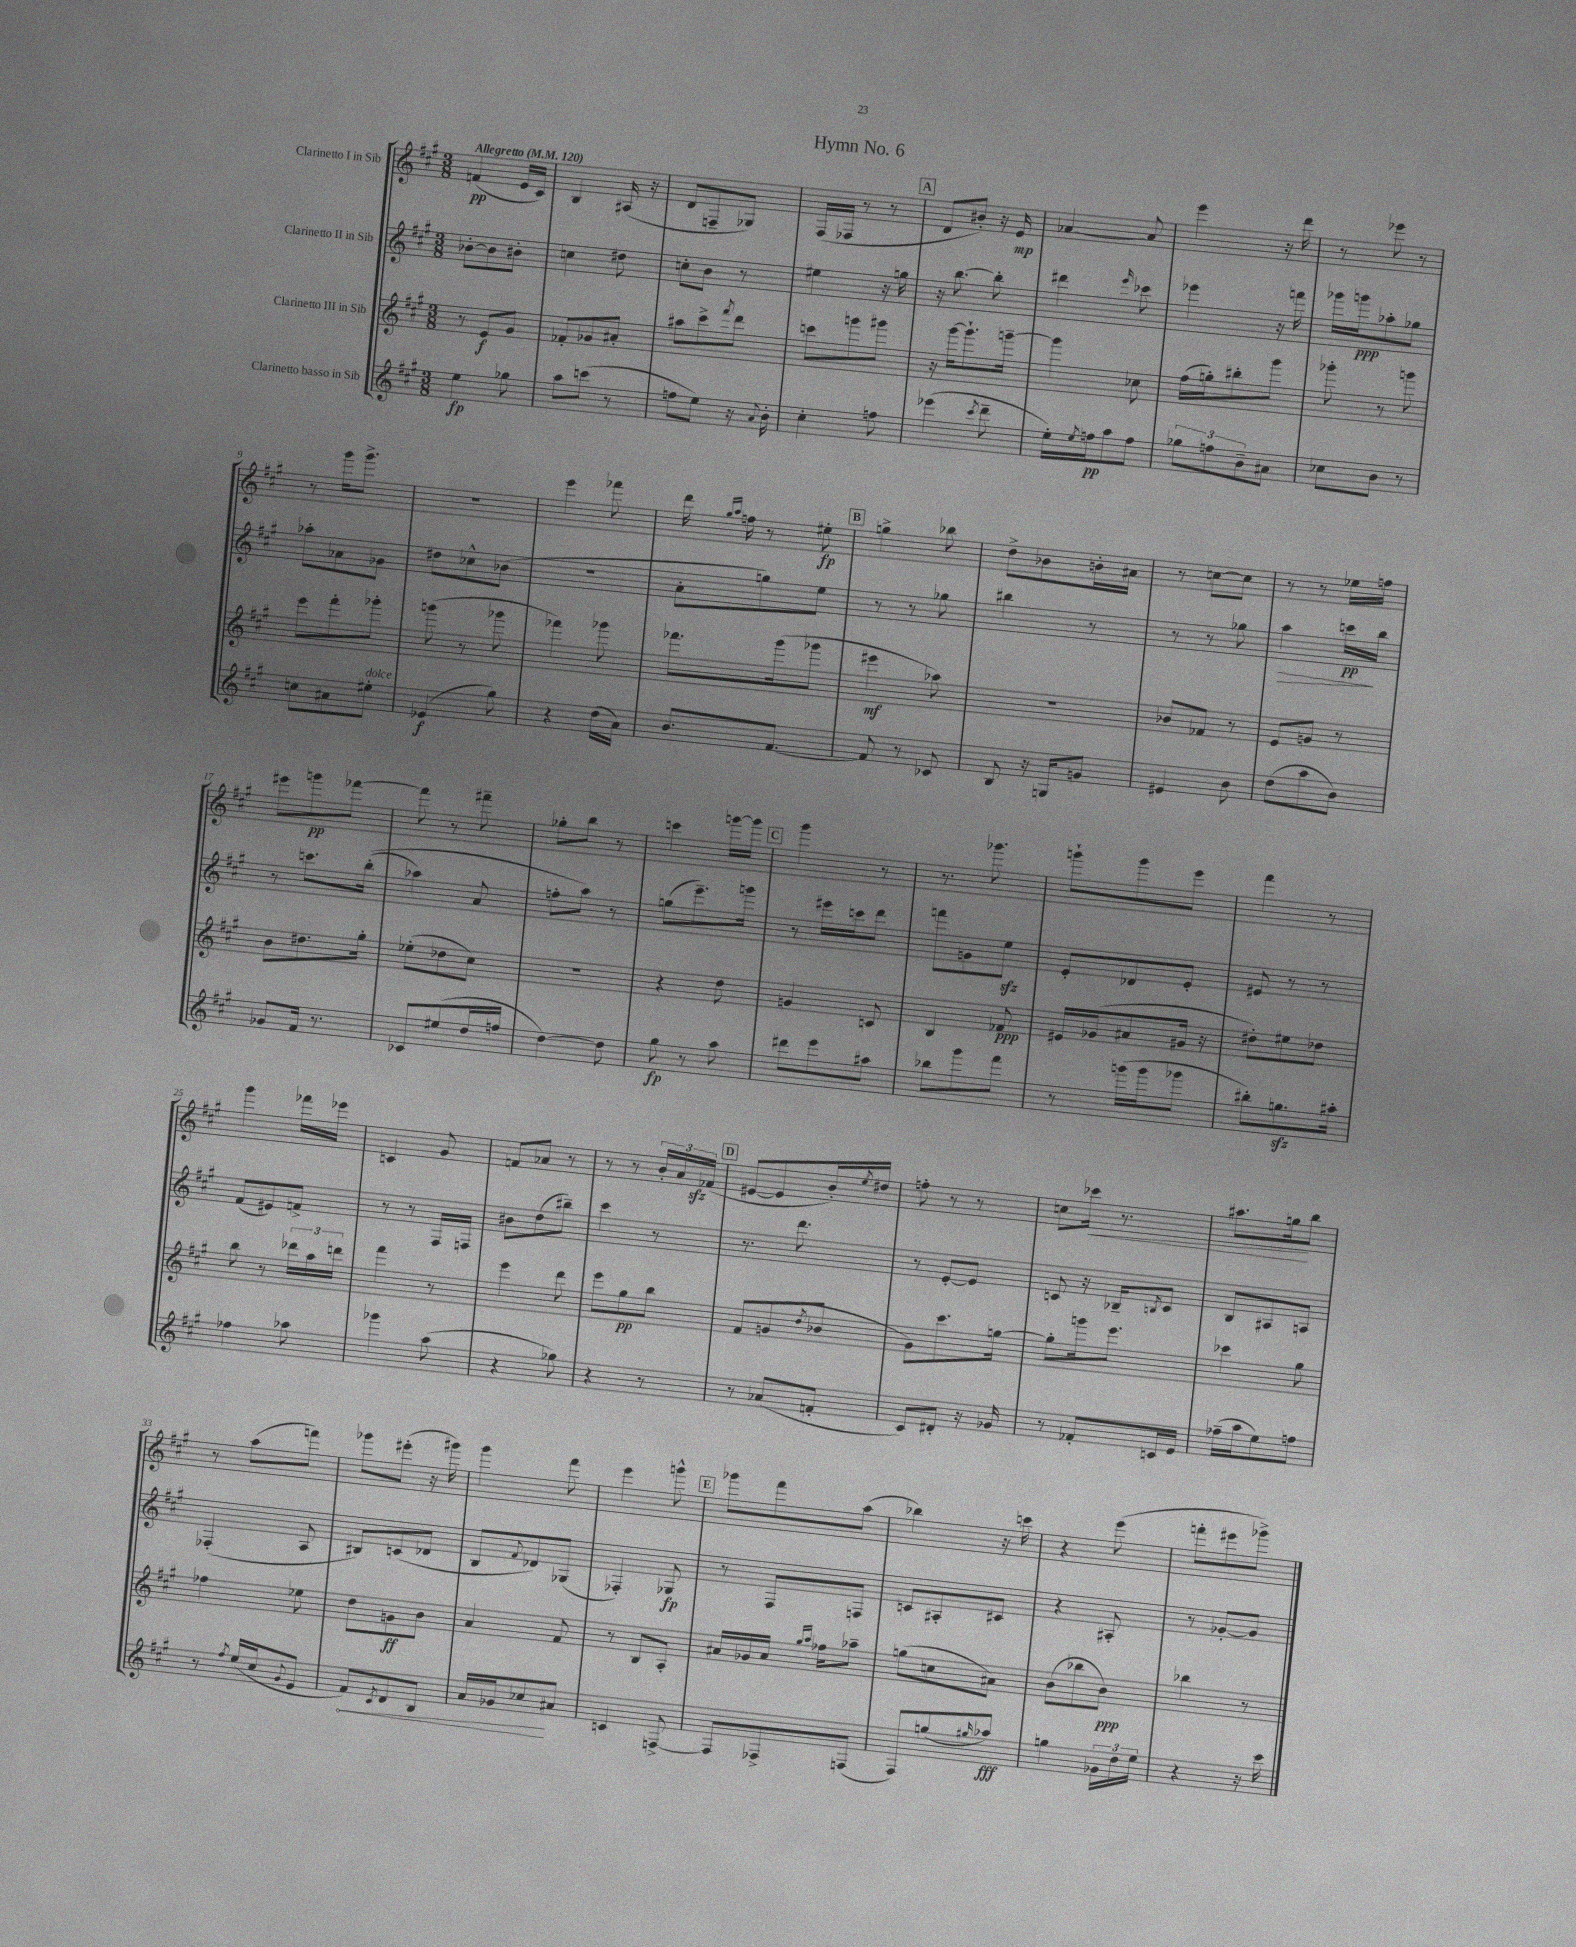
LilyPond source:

\header { title = "Hymn No. 6" }
<<
\new StaffGroup <<
\new Staff = "s0" \with { instrumentName = "Clarinetto I in Sib" } {
    \clef treble \key a \major \numericTimeSignature \time 3/8 \tempo "Allegretto" 4 = 120
    f'4\pp( e'16 cis'16) |
    b4 ais16( r16 |
    d'8 f8-- ges8) |
    fis16( fes16 r8 r8 |
    \mark \markup { \box "A" } d'8 bis'8-.) r16 e'16\mp |
    aes'4~ aes'8 |
    e'''4 r16 d'''16 |
    r8 ees'''8 r8 |
    r8 gis'''16 gis'''8.-> |
    R4. |
    e'''4 fes'''8 |
    d'''16 \grace { gis''16 a''16 } f''16 r8 eis''8-.\fp |
    \mark \markup { \box "B" } g''4-> bes''8 |
    d''8-> bes'8 b'16-. ais'16 |
    r8 c''8~ c''8 |
    r8 r8 ees''16 f''16 |
    eis'''8 g'''8\pp fes'''8~ |
    fes'''8 r8 fis'''8-- |
    ges''8-. b''8 r8 |
    c'''4 g'''16~ g'''16 |
    \mark \markup { \box "C" } gis'''4 r8 |
    r8. ges'''8. |
    g'''8-! g'''8 e'''8 |
    fis'''4 r8 |
    gis'''4 fes'''16 ees'''16 |
    c'4 gis'8 |
    f'8 aes'8 r8 |
    r8 r8 \tuplet 3/2 { b'16-. a'16 fes'16\sfz( } |
    \mark \markup { \box "D" } eis'8~ eis'8 b'16-.) \acciaccatura { e''8 } dis''16 |
    f''8-. r8 r8 |
    c''8 ces'''16\< r8. |
    ais''8. g''16\! b''8 |
    r8 a''8( f'''8) |
    ges'''8 eis'''8-.( r16 gis'''16) |
    gis'''4 fis'''8 |
    e'''4 g'''8-^ |
    \mark \markup { \box "E" } ges'''8 fis'''8 a''8( |
    bes''4) r16 c'''16 |
    r4 e'''8( |
    f'''8-. eis'''8 ges'''8->) \bar "|." |
}
\new Staff = "s1" \with { instrumentName = "Clarinetto II in Sib" } {
    \clef treble \key a \major \numericTimeSignature \time 3/8
    bes'8~-. bes'8 bis'8-. |
    c''4 dis''8 |
    c''8-. b'8 r8 |
    eis''4 r16 g''16 |
    \mark \markup { \box "A" } r16 b''8.~ b''8-. |
    dis'''4 \grace { e'''16 } ces'''8 |
    ees'''4 r16 f'''16 |
    ges'''16 g'''16\ppp aes''8-. ges''8 |
    aes''8-. aes'8 ges'8 |
    dis''8 ces''8-^ bes'8( |
    r4. |
    a'8-. g''8) e''8 |
    \mark \markup { \box "B" } r8 r8 ges''8 |
    bis''4 r8 |
    r8 r8 ges''8 |
    a''4\> c'''16\pp\! b''16 |
    r8 c'''8. b''16-.(\( |
    aes''4) a'8 |
    f''8-. a''8\) r8 |
    g''8( e'''8.--) g'''16 |
    \mark \markup { \box "C" } r8 eis'''16 c'''16 d'''8 |
    f'''8 g'8 e''8\sfz |
    e'8-. des'8 e'8-. |
    eis'8 r8 r8 |
    fis'8( eis'8) f'8-> |
    r8 r8 fis16 f16 |
    bis'8 d''8( bis''8--) |
    cis'''4 r8 |
    \mark \markup { \box "D" } r8. d'''8. |
    r8 e'8~-. e'8 |
    c'8 r16 bes16-- \acciaccatura { b8 } c'8 |
    b8 ais8 a8 |
    fes4-.( a8 |
    bis8) c'8( des'8 |
    b8 \appoggiatura { fis'8 } des'8) ges8( |
    fes4-.) ges8\fp |
    \mark \markup { \box "E" } r8 fis8 f8 |
    c'8 ais8-. cis'8 |
    r4 ais8-. |
    r8 ges'8~-. ges'8 \bar "|." |
}
\new Staff = "s2" \with { instrumentName = "Clarinetto III in Sib" } {
    \clef treble \key a \major \numericTimeSignature \time 3/8
    r8 e'8\f gis'8 |
    fes'8-. ges'8 ais'8-. |
    ais''8 cis'''8-> \acciaccatura { fis'''8 } d'''8 |
    c'''8 g'''8 gis'''8 |
    \mark \markup { \box "A" } r16 gis'''16~ gis'''8.-! g'''16~-- |
    g'''4 ces''8 |
    fis''16( g''16-.) bis''8-. gis'''8 |
    ges'''8-. r8 g'''8 |
    e'''8 fis'''8-. ges'''8-. |
    g'''8( r8 ges'''8 |
    fes'''4) ges'''8 |
    fes'''8. gis'''16( ges'''8 |
    \mark \markup { \box "B" } eis'''4\mf aes''8) |
    R4. |
    bes'8 fes'8 r8 |
    e'8 g'8 r8 |
    b'8 dis''8. gis''16-. |
    ees''8-.( des''8 cis''8) |
    R4. |
    r4 d''8 |
    \mark \markup { \box "C" } g'4 c'8 |
    b4 fes'8\ppp |
    eis'16 ges'16( ais'8 gis'16 r16 |
    dis''8-.) eis''8 des''8 |
    b''8 r8 \tuplet 3/2 { des'''16 a''16 d'''16 } |
    fis'''4 r8 |
    e'''4 d'''8 |
    e'''8 gis''8\pp b''8 |
    \mark \markup { \box "D" } fis'8 g'8( \acciaccatura { d''8 } bes'8 |
    gis'8) cis'''8. g''16~ |
    g''8-. g'''16 e'''8. |
    ces'''4 gis''8 |
    fes''4 ees''8 |
    d''8 g'8\ff b'8 |
    a'4 fis'8 |
    r8 b8 a8-. |
    \mark \markup { \box "E" } ais'16 ges'16 ais'16 \grace { gis''16 a''16 } fes''16 aes''8-- |
    g''8( c''8 ais'8) |
    b'8( bes''8 b'8\ppp) |
    bes''4 r8 \bar "|." |
}
\new Staff = "s3" \with { instrumentName = "Clarinetto basso in Sib" } {
    \clef treble \key a \major \numericTimeSignature \time 3/8
    e''4\fp ges''8 |
    a''8 c'''8( r8 |
    f''8 e''8) r16 \appoggiatura { a'8 } b'16-. |
    cis''4-. f''8 |
    \mark \markup { \box "A" } ees'''4( \acciaccatura { cis'''8 } d'''8-- |
    e''16-.) \acciaccatura { e''8 } f''16\pp a''8 f''8 |
    \tuplet 3/2 { ges''8 f''8 b'8-- } ais'8 |
    ces''8 b'8 r8 |
    c''8 ais'8 eis''8-.^\markup { \italic "dolce" } |
    ees'4\f( gis''8) |
    r4 d''16( a'16) |
    b'8. fis'8.~ |
    \mark \markup { \box "B" } fis'8 r8 ces'8 |
    b8 r16 g16 g'8 |
    eis'4 b'8 |
    d''8( a''8 b'8) |
    ges'8 fis'16 r8. |
    ces'8 eis''8( d''16 f''16 |
    d''4~) d''8 |
    gis''8\fp r8 a''8 |
    \mark \markup { \box "C" } dis'''8 e'''8 ais''8 |
    bes''8 gis'''8 fis'''8 |
    r8 g'''16( g'''16 ges'''8 |
    bis''8-.) g''8.\sfz ais''16-. |
    fes''4 aes''8 |
    ges'''4 a''8( |
    r4 ges''8) |
    r4 r8 |
    \mark \markup { \box "D" } r8 aes'8( f'8-. |
    cis'8) dis'8-. r16 ges'16 |
    r8 fes'8-. c'16 e'16 |
    fes''16--( a''16 e''8) f''8 |
    r8 \acciaccatura { fis''8 } e''16( cis''16 \appoggiatura { gis'8 } e'8 |
    \once \override Hairpin.circled-tip = ##t fis'8\<) \acciaccatura { cis'8 } d'8 b8 |
    a'16 ges'16 ces''8\! ais'8 |
    c'4 f8~-> |
    \mark \markup { \box "E" } f8 fes8-> f8( |
    fis8) g''8( \grace { gis''16 } aes''8\fff) |
    g''4 \tuplet 3/2 { ges'16 d''16 e''16 } |
    r4 r16 cis'''16 \bar "|." |
}
>>
>>
